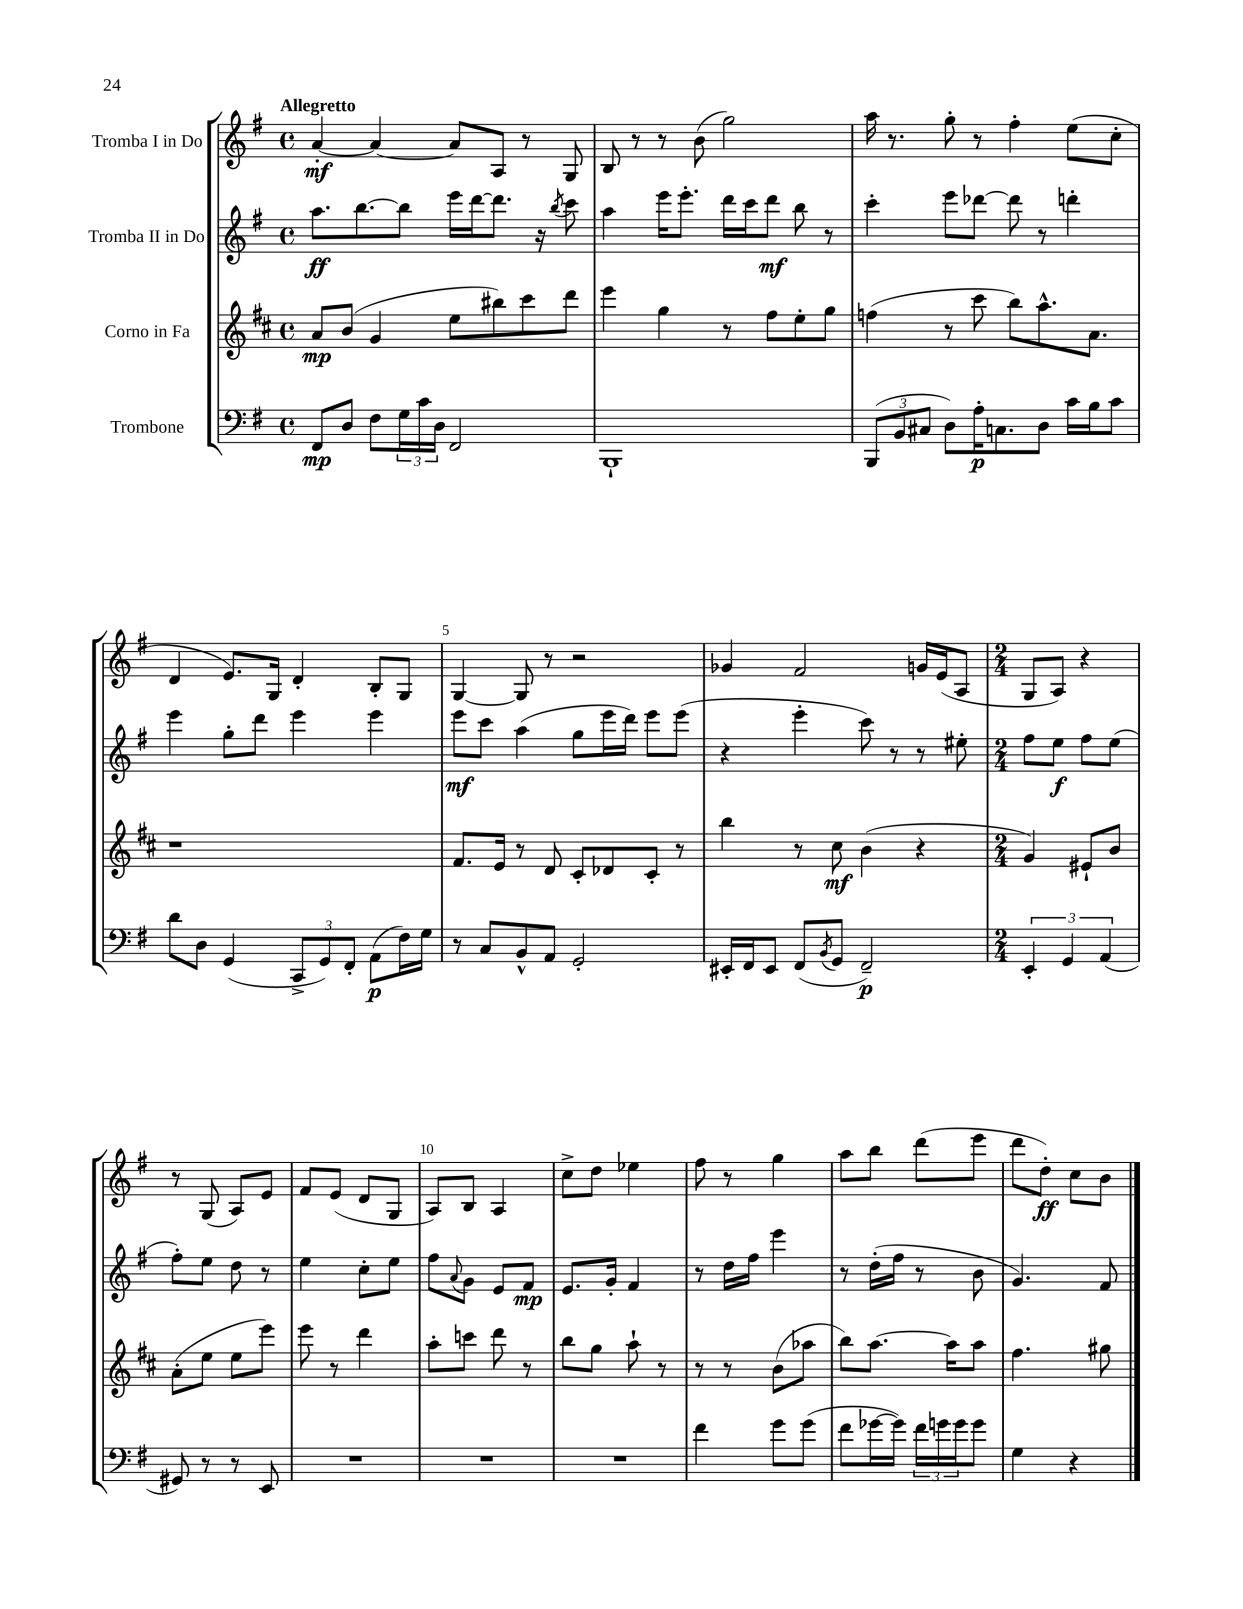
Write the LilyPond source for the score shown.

<<
\new StaffGroup <<
\new Staff = "s0" \with { instrumentName = "Tromba I in Do" } {
    \clef treble \key g \major \defaultTimeSignature \time 4/4 \tempo "Allegretto"
    a'4~-.\mf a'4~ a'8 a8 r8 g8 |
    b8 r8 r8 b'8( g''2) |
    a''16 r8. g''8-. r8 fis''4-. e''8( c''8-. |
    d'4 e'8.) g16 d'4-. b8-. g8 |
    g4~ g8 r8 r2 |
    ges'4 fis'2 g'16 e'16( a8 |
    \numericTimeSignature \time 2/4 g8 a8) r4 |
    r8 g8( a8) e'8 |
    fis'8 e'8( d'8 g8 |
    a8) b8 a4 |
    c''8-> d''8 ees''4 |
    fis''8 r8 g''4 |
    a''8 b''8 d'''8( e'''8 |
    d'''8 d''8-.\ff) c''8 b'8 \bar "|." |
}
\new Staff = "s1" \with { instrumentName = "Tromba II in Do" } {
    \clef treble \key g \major \defaultTimeSignature \time 4/4
    a''8.\ff b''8.~ b''8 e'''16 d'''16~ d'''8. r16 \acciaccatura { b''8 } c'''8 |
    a''4 e'''16 e'''8.-. d'''16 c'''16 d'''8\mf b''8 r8 |
    c'''4-. e'''8 des'''8~ des'''8 r8 d'''4-. |
    e'''4 g''8-. d'''8 e'''4 e'''4 |
    e'''8\mf c'''8 a''4( g''8 e'''16 d'''16) e'''8 e'''8( |
    r4 e'''4-. c'''8) r8 r8 eis''8-. |
    \numericTimeSignature \time 2/4 fis''8 e''8\f fis''8 e''8( |
    fis''8-.) e''8 d''8 r8 |
    e''4 c''8-. e''8 |
    fis''8 \appoggiatura { a'8 } g'8 e'8 fis'8\mp |
    e'8. g'16-. fis'4 |
    r8 d''16 fis''16 e'''4 |
    r8 d''16-.( fis''16 r8 b'8 |
    g'4.) fis'8 \bar "|." |
}
\new Staff = "s2" \with { instrumentName = "Corno in Fa" } {
    \clef treble \key d \major \defaultTimeSignature \time 4/4
    a'8\mp b'8( g'4 e''8 bis''8) cis'''8 d'''8 |
    e'''4 g''4 r8 fis''8 e''8-. g''8 |
    f''4( r8 cis'''8 b''8) a''8.-^ a'8. |
    r1 |
    fis'8. e'16 r8 d'8 cis'8-. des'8 cis'8-. r8 |
    b''4 r8 cis''8\mf b'4( r4 |
    \numericTimeSignature \time 2/4 g'4) eis'8-! b'8 |
    a'8-.( e''8 e''8 e'''8) |
    e'''8 r8 d'''4 |
    a''8-. c'''8 d'''8 r8 |
    b''8 g''8 a''8-! r8 |
    r8 r8 b'8( aes''8 |
    b''8) a''8.~ a''16 a''8 |
    fis''4. gis''8 \bar "|." |
}
\new Staff = "s3" \with { instrumentName = "Trombone" } {
    \clef bass \key g \major \defaultTimeSignature \time 4/4
    fis,8\mp d8 fis8 \tuplet 3/2 { g16 c'16 d16 } fis,2 |
    b,,1-! |
    \tuplet 3/2 { b,,8( b,8 cis8 } d8) a16-.\p c8. d8 c'16 b16 c'8 |
    d'8 d8 g,4( \tuplet 3/2 { c,8-> g,8) fis,8-. } a,8\p( fis16) g16 |
    r8 c8 b,8-^ a,8 g,2-. |
    eis,16-. fis,16 eis,8 fis,8( \acciaccatura { b,8 } g,8 fis,2--\p) |
    \numericTimeSignature \time 2/4 \tuplet 3/2 { e,4-. g,4 a,4( } |
    gis,8) r8 r8 e,8 |
    R2 |
    R2 |
    R2 |
    fis'4 g'8 g'8( |
    fis'8 ges'16~ ges'16) \tuplet 3/2 { fis'16 g'16 g'16 } g'8 |
    g4 r4 \bar "|." |
}
>>
>>
\layout { \context { \Score \override BarNumber.break-visibility = ##(#f #t #t) barNumberVisibility = #(every-nth-bar-number-visible 5) } }
